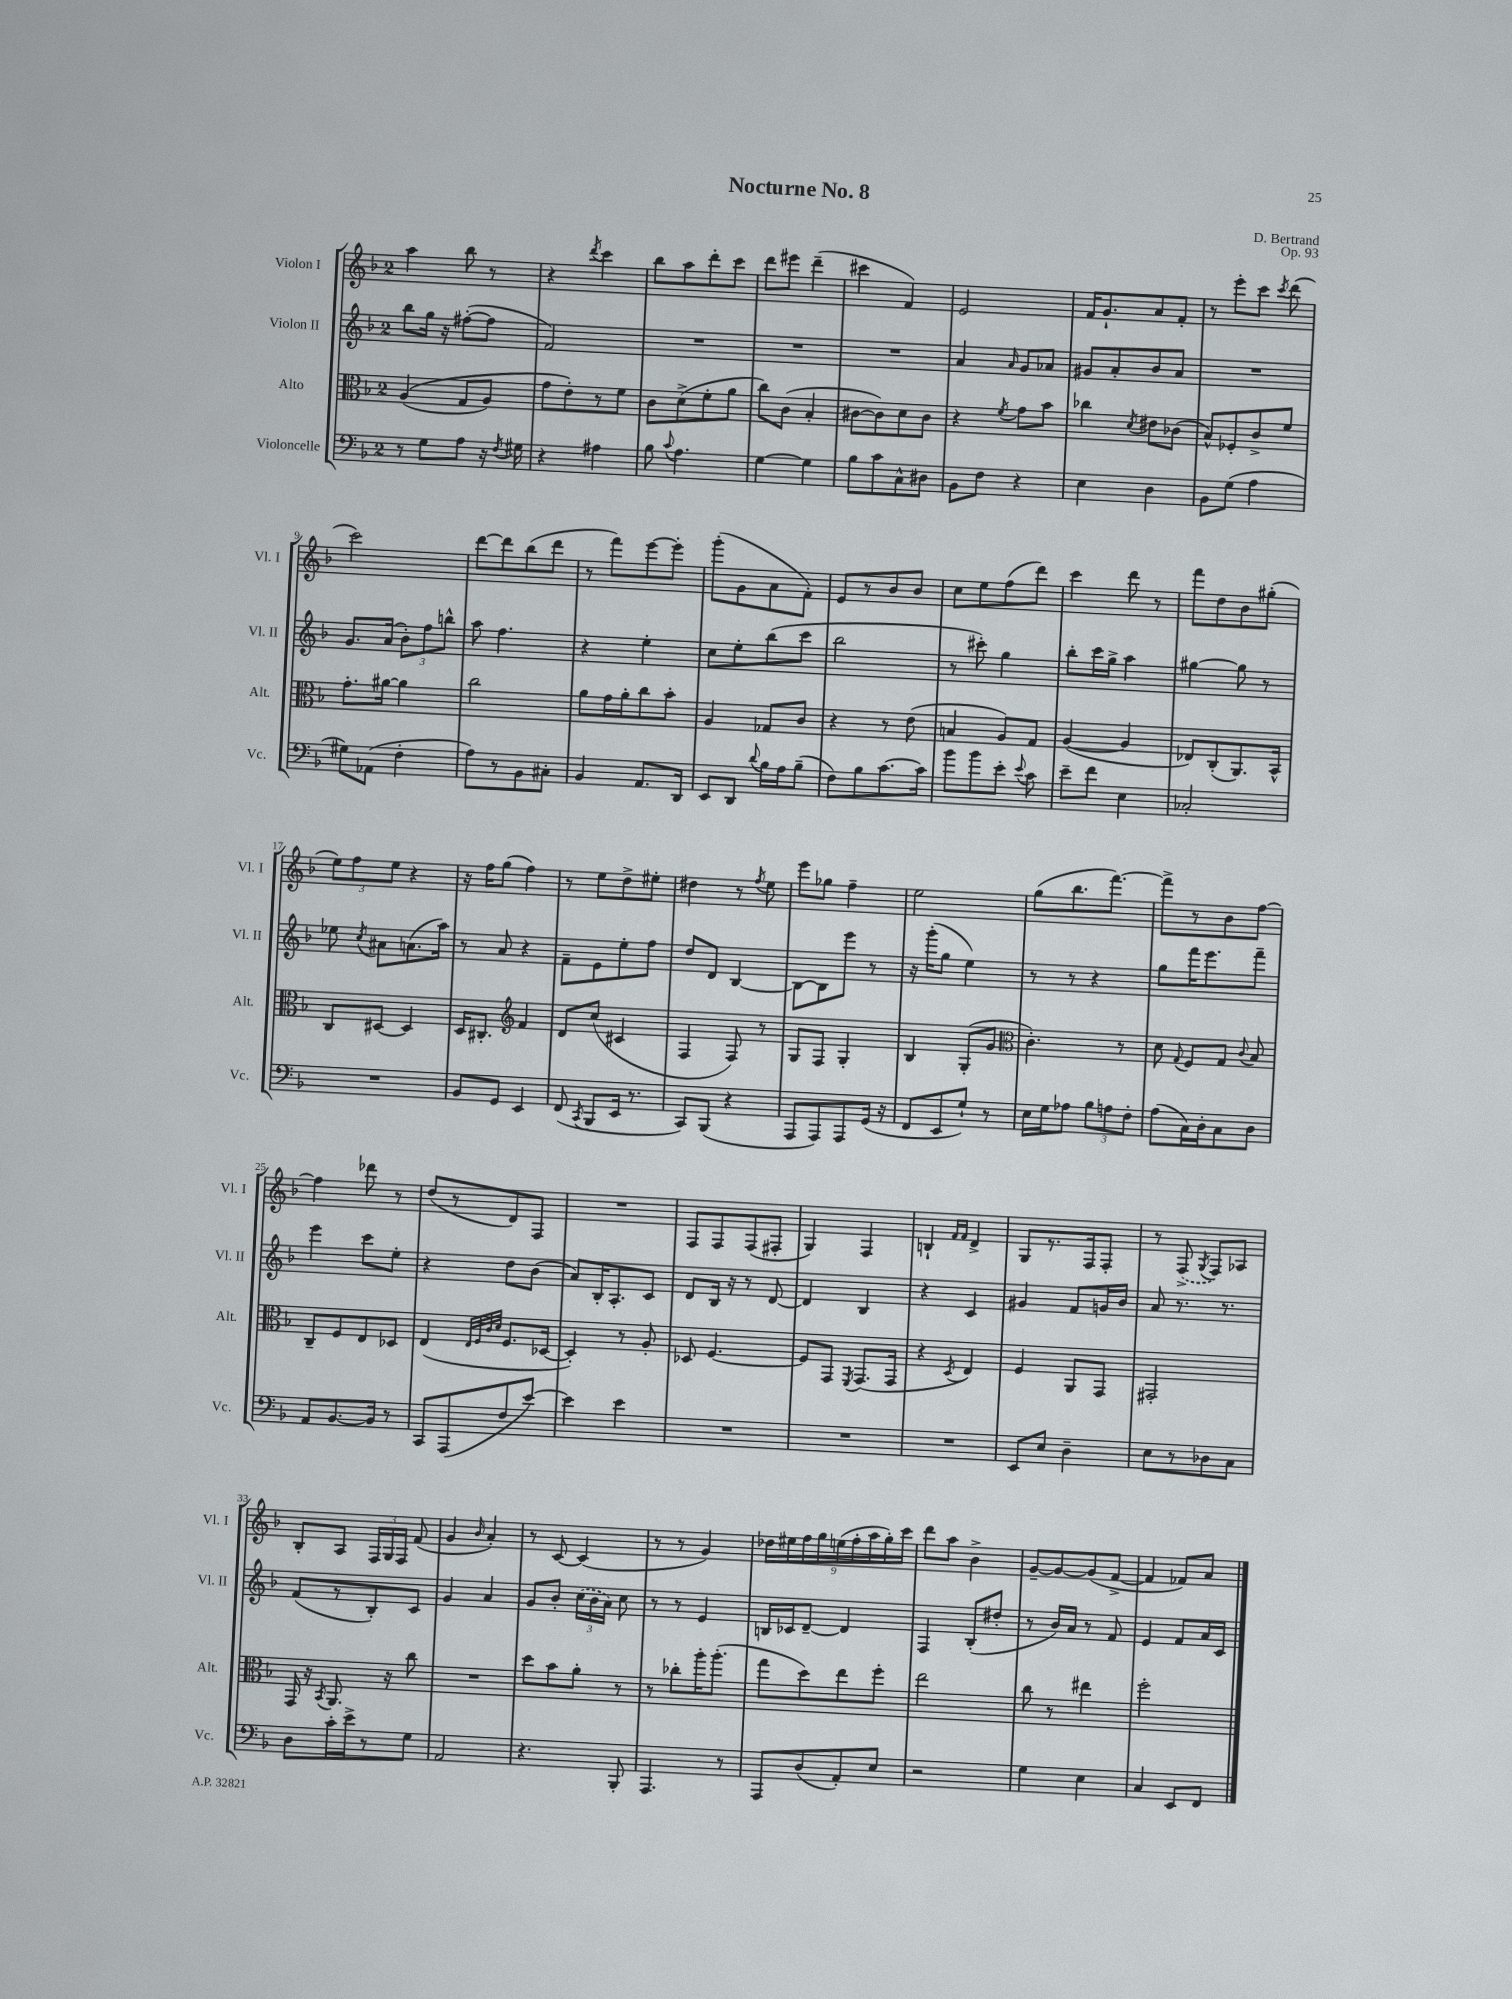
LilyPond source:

\header { title = "Nocturne No. 8" composer = "D. Bertrand" opus = "Op. 93" }
<<
\new StaffGroup <<
\new Staff = "s0" \with { instrumentName = "Violon I" shortInstrumentName = "Vl. I" } {
    \clef treble \key f \major \once \override Staff.TimeSignature.style = #'single-digit \time 2/4
    \autoBeamOff a''4 bes''8 r8 |
    r4 \acciaccatura { d'''8 } c'''4 |
    bes''8[ a''8 d'''8-. c'''8] |
    d'''8[ eis'''8] d'''4--( |
    cis'''4 f'4) |
    e'2 |
    f'16[ g'8.-! a'8 f'8]-. |
    r8 e'''8[-. c'''8] \acciaccatura { c'''8 } d'''8( |
    c'''2) |
    d'''8[~ d'''8 bes''8( d'''8] |
    r8 f'''8[) e'''8~ e'''8]-. |
    g'''8[-.( g'8 a'8 f'8]-.) |
    e'8[ r8 bes'8 bes'8] |
    c''8[ e''8 f''8( d'''8]) |
    c'''4 d'''8 r8 |
    f'''8[ d''8 bes'8 gis''8]-.( |
    \tuplet 3/2 { e''8[) f''8 e''8] } r4 |
    r16 f''16[ g''8]( f''4) |
    r8 e''8[ d''8-> eis''8]-. |
    dis''4 r8 \acciaccatura { f''8 } e''8 |
    e'''8[ ges''8] f''4-- |
    e''2 |
    g''8[( bes''8. f'''8.]~) |
    f'''8[-> r8 bes'8 f''8]~ |
    f''4 des'''8 r8 |
    d''8[( r8 d'8) f8] |
    R2 |
    f8[ f8 f8( fis8]-. |
    g4) f4 |
    b4-! \grace { f'16[ f'16] } d'4-> |
    g8[ r8. f16 f8]-. |
    r8 \once \slurDashed f8->( \acciaccatura { g8 } f8[) aes8] |
    bes8[-. a8] \tuplet 3/2 { f16[ g16 f16] } f'8( |
    g'4 \grace { bes'16 } a'4-.) |
    r8 c'8~ c'4( |
    r8 r8 g'4) |
    \tuplet 9/8 { des''16[ eis''16 f''16 g''16 e''16( f''16-. a''16 g''16-.) c'''16] } |
    d'''8[ a''8] bes'4-> |
    g'8[~-- g'8~ g'8( f'8]~-> |
    f'4 fes'8[) a'8] \bar "|." |
}
\new Staff = "s1" \with { instrumentName = "Violon II" shortInstrumentName = "Vl. II" } {
    \clef treble \key f \major \once \override Staff.TimeSignature.style = #'single-digit \time 2/4
    \autoBeamOff bes''8[ g''16] r16 fis''8[~-.( fis''8] |
    f'2) |
    R2 |
    R2 |
    R2 |
    a'4 \grace { a'16 } g'8[ aes'8] |
    gis'8[ a'8-. bes'8 a'8] |
    R2 |
    g'8.[ a'16]( \tuplet 3/2 { bes'8[-.) f''8 b''8]-^ } |
    a''8 f''4. |
    r4 e''4-. |
    c''8[ e''8-. bes''8( c'''8] |
    bes''2 |
    r8 cis'''8-.) g''4 |
    bes''8[-. c'''16 g''16]-> a''4 |
    gis''4~ gis''8 r8 |
    ees''8 \acciaccatura { c''8 } ais'8[ a'8.( a''16]) |
    r8 a'8 r4 |
    f'8[-- e'8 e''8-. f''8] |
    d''8[ d'8] bes4~ |
    bes8[~ bes8 e'''8] r8 |
    r16 g'''16[-.( g''8] e''4) |
    r8 r8 r4 |
    g''8[ f'''16 e'''8. f'''8]-- |
    e'''4 c'''8[ e''8]-. |
    r4 d''8[ bes'8]( |
    a'8[) bes16-. a8.-. c'8] |
    d'8[ bes16] r16 r8 d'8~ |
    d'4 bes4 |
    r4 c'4 |
    gis'4 f'8[ g'16 bes'16] |
    a'8 r8. r8. |
    f'8[( r8 bes8-.) c'8] |
    g'4 a'4 |
    g'8[ bes'8]-. \tuplet 3/2 { \once \slurDashed c''16[( bes'16 a'16]) } c''8 |
    r8 r8 e'4 |
    b16[ ces'16 d'8]~-- d'4 |
    f4 bes8[-.( dis''8]-. |
    r8 bes'16[) a'16] r8 f'8 |
    e'4 f'8[ a'16 c'16] \bar "|." |
}
\new Staff = "s2" \with { instrumentName = "Alto" shortInstrumentName = "Alt." } {
    \clef alto \key f \major \once \override Staff.TimeSignature.style = #'single-digit \time 2/4
    \autoBeamOff a4(\( g8[ a8]) |
    g'8[ e'8-.\) r8 f'8] |
    c'8[ d'8->( f'8-. a'8] |
    c''8[) c'8]( bes4-. |
    cis'8[~ cis'8) d'8 cis'8] |
    r4 \acciaccatura { f'8 } g'8[ bes'8] |
    ces''4 \acciaccatura { d'8 } eis'8[ ces'8]( |
    bes8[-^) fes8-. c'8-> f'8] |
    g'8.[-. ais'16]~ ais'4 |
    c''2 |
    a'8[ g'16 a'16-. c''8 bes'8]-. |
    a4 ges8[ c'8] |
    r4 r8 e'8( |
    b4 a8[) g8] |
    a4~( a4 |
    ees8[) c8-.( a,8.) bes,16]-^ |
    c8[ dis8]~ dis4 |
    d16[ cis8.]-. \clef treble f'4 |
    d'8[ c''8]( cis'4 |
    f4 f8) r8 |
    g8[ f8] g4-. |
    bes4 g8[-.( g'8] |
    \clef alto c'4.-.) r8 |
    d'8 \appoggiatura { g8 } f8[ g8] \appoggiatura { c'8 } bes8 |
    c8[-- f8 e8 des8] |
    e4( \grace { e32[ f32 c'32 d'32] } f8.[ des16]~ |
    des4-.) r8 a8-. |
    des8 f4.~ |
    f8[ g,8] \acciaccatura { f,8 } g,8.[( g,16] |
    r4 \acciaccatura { d8 } e4) |
    f4 a,8[ g,8] |
    gis,2-. |
    g,16 r16 \acciaccatura { bes,8 } a,8. r16 c''8 |
    R2 |
    d''8[ bes'8 a'8]-. r8 |
    r8 ces''8[-. a''16-. a''8.]-.( |
    g''8[ d''8) e''8 f''8]-. |
    e''2 |
    c''8 r8 eis''4 |
    f''2-. \bar "|." |
}
\new Staff = "s3" \with { instrumentName = "Violoncelle" shortInstrumentName = "Vc." } {
    \clef bass \key f \major \once \override Staff.TimeSignature.style = #'single-digit \time 2/4
    \autoBeamOff r8 g8[ a8] r16 \acciaccatura { f8 } gis16 |
    r4 ais4 |
    bes8 \appoggiatura { c'8 } a4. |
    g4~ g4 |
    bes8[ c'8 c8-^ dis8] |
    bes,8[ f8] r4 |
    e4 d4 |
    bes,8[ g8]( a4 |
    gis8[) aes,8]( f4-. |
    a8[) r8 bes,8 cis8]-. |
    bes,4 a,8.[ d,16] |
    e,8[ d,8] \appoggiatura { d'8 } bes16[ a16 bes8]--( |
    f8[) bes8 c'8.~ c'16] |
    bes'8[ bes'8 e'8]-. \appoggiatura { e'8 } c'8 |
    e'8[-- f'8] e4 |
    ces2-. |
    R2 |
    bes,8[ g,8] e,4 |
    f,8( \acciaccatura { c,8 } bes,,8[ e,16] r8. |
    c,8[) bes,,8]( r4 |
    a,,8[ a,,8) a,,8 g,16]( r16 |
    f,8[ e,8 g8]-!) r8 |
    e16[ g16 aes8] \tuplet 3/2 { bes8[ a8 f8]-. } |
    a8[( c16) d16-. c8 d8] |
    a,8[ bes,8.~ bes,16] r8 |
    c,8[ a,,8( f8 e'8]~) |
    e'4 e'4 |
    R2 |
    R2 |
    R2 |
    e,8[ e8] d4-- |
    e8[ r8 des8 c8] |
    d8[ c'16-. e'16-> r8 g8] |
    a,2 |
    r4. bes,,8-. |
    a,,4. r8 |
    a,,8[ d8( a,8-.) e8] |
    r2 |
    g4 e4 |
    c4 e,8[ f,8] \bar "|." |
}
>>
>>
